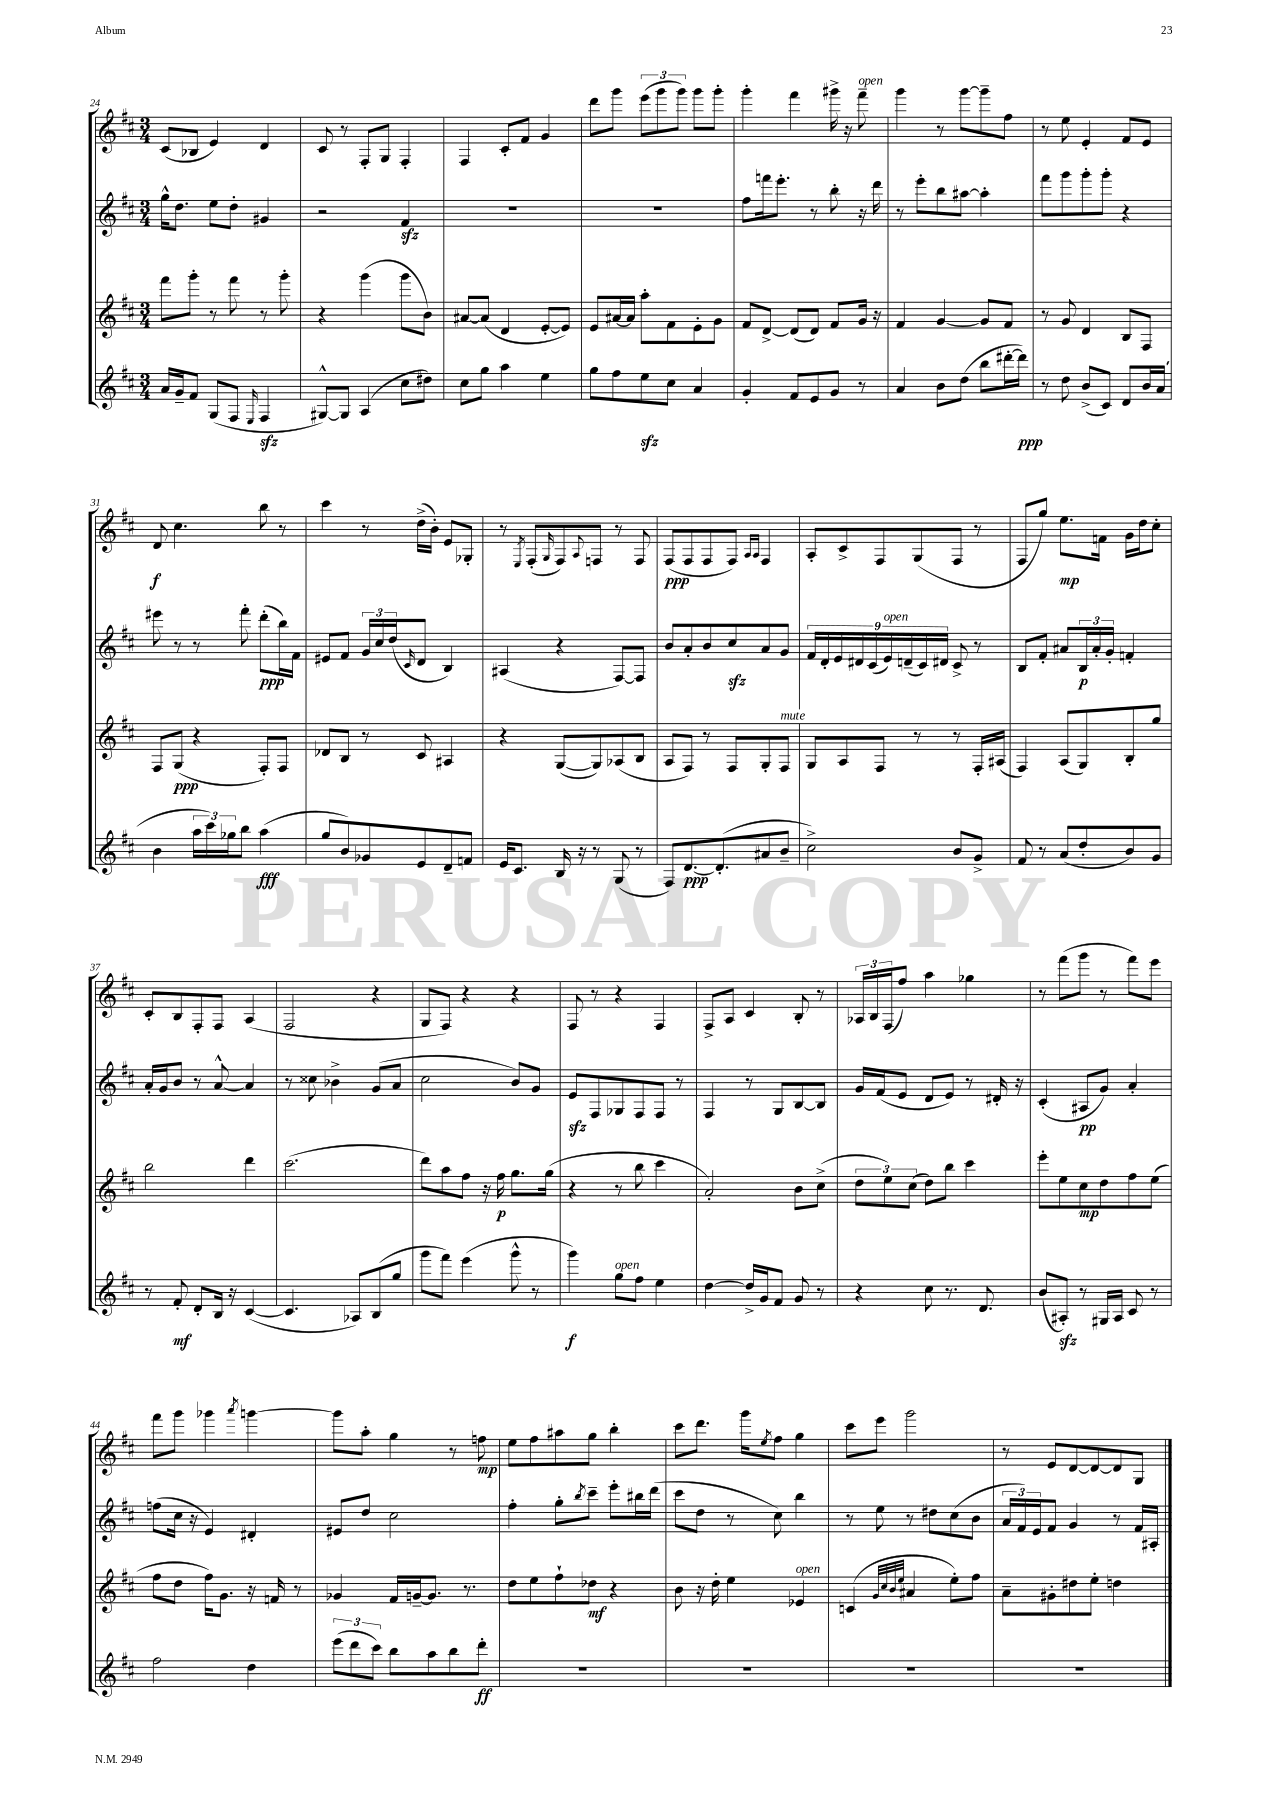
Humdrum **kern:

**kern	**kern	**kern	**kern
*staff4	*staff3	*staff2	*staff1
*clefG2	*clefG2	*clefG2	*clefG2
*k[f#c#]	*k[f#c#]	*k[f#c#]	*k[f#c#]
*M3/4	*M3/4	*M3/4	*M3/4
16a	8fff#	16gg^^	(8c#
16g~	.	8.dd	.
8f#	8ggg'	.	8B-
(8G	8r	8ee	4e)
8F#	8fff#	8dd'	.
16qqE	.	.	.
4F#	8r	4g#	4d
.	8ggg'	.	.
=	=	=	=
[8G#^^)	4r	2r	8c#
8G#]	.	.	8r
(4A	(4ggg	.	8F#'
.	.	.	8G
8cc#	8ggg	4f#	4F#'
8dd#)	8b)	.	.
=	=	=	=
8cc#	[8a#	2.r	4F#
8gg	(8a#]	.	.
4aa	4d	.	8c#'
.	.	.	8f#
4ee	[8e'	.	4g
.	8e])	.	.
=	=	=	=
8gg	8e	2.r	8ddd
8ff#	[16a#	.	8ggg
.	16a#]	.	.
8ee	8aa'	.	(12eee
.	.	.	12ggg
8cc#	8f#	.	.
.	.	.	12ggg)
4a	8e'	.	8ggg
.	8g	.	8ggg'
=	=	=	=
4g'	8f#	8ff#	4ggg'
.	[8d^	16fff	.
.	.	8.eee'	.
8f#	(8d]	.	4fff#
8e	8d)	8r	.
8g	8f#	8bb'	16ggg#^
.	.	.	16r
8r	16g	16r	8fff#~
.	16r	16ddd	.
=	=	=	=
4a	4f#	8r	4ggg
.	.	8eee'	.
8b	[4g	8bb	8r
(8dd	.	[8aa#	[8ggg
8bb	8g]	4aa#']	8ggg~]
[16ddd#'	8f#	.	8ff#
16ddd#])	.	.	.
=	=	=	=
8r	8r	8fff#	8r
8dd	8g	8ggg	8ee
(8b^	4d	8ggg'	4e'
8c#)	.	8ggg'	.
8d	8B	4r	8f#
16b	8F#	.	8e
(16a	.	.	.
=	=	=	=
4b	8F#	8eee#	8d
.	(8G	8r	4.cc#
24aa	4r	8r	.
24ccc#)	.	.	.
24gg-	.	.	.
8bb	.	8fff#'	.
(4aa	8F#')	(8ddd'	8bb
.	8F#	16bb)	8r
.	.	16f#	.
=	=	=	=
8gg	8d-	8e#	4ccc#
8b)	8B	8f#	.
8g-	8r	24g	8r
.	.	24cc#	.
.	.	(24dd	.
.	.	16qqc#	.
8e	8c#	8d	(16dd^
.	.	.	16b')
8d~	4A#	4B)	8e
8f	.	.	8G-'
=	=	=	=
16e	4r	(4A#	8r
8.c#	.	.	.
.	.	.	8qE
.	.	.	(8F#'
.	.	.	16qqG
16B	([8G	4r	8F#)
16r	.	.	.
.	.	.	8qqA
8r	8G])	.	8F
(8G	(8A-	[8F#)	8r
8r	8B	8F#]	8F
=	=	=	=
8F#)	8A	8b	(8F#
[8.d	8F#)	8a'	8F#
.	8r	8b	8F#
(8.d']	.	.	.
.	8F#	8cc#	8F#)
.	.	.	16qqA
.	.	.	16qqA
8a#	8G'	8a	4F#
8b~	8F#	8g	.
=	=	=	=
2cc#^)	8G	18f#	8A'
.	.	18d'	.
.	.	18e	.
.	8A	.	8c#^
.	.	18d#	.
.	.	(18c#	.
.	8F#	.	8F#
.	.	18e)	.
.	.	(18d~	.
.	8r	.	(8G
.	.	18c#)	.
.	.	18d#	.
8b	8r	8c#^	8F#
8g^	16F#'	8r	8r
.	(16A#	.	.
=	=	=	=
8f#	4F#)	8B	8F#
8r	.	8f#'	8gg)
(8a	(8A	8a#	8.ee
8dd'	8G)	24B	.
.	.	24a#'	.
.	.	.	16f
.	.	24g'	.
8b)	8B'	4f'	16g
.	.	.	16dd
8g	8gg	.	8cc#'
=	=	=	=
8r	2bb	16a'	8c#'
.	.	16g	.
8f#'	.	8b	8B
8d'	.	8r	8F#'
16B	.	[8a^^	8F#
16r	.	.	.
([4c#	4ddd	4a]	(4A
=	=	=	=
4.c#]	(2.ccc#	8r	2F#
.	.	8cc##	.
.	.	4b-^	.
8A-)	.	.	.
(8B	.	(8g	4r
8gg	.	8a	.
=	=	=	=
8ggg	8ddd)	2cc#	8G
8fff#)	8aa	.	8F#)
(4eee	8ff#	.	4r
.	16r	.	.
.	16ff#	.	.
8ggg^^	8.gg	8b)	4r
8r	.	8g	.
.	(16gg	.	.
=	=	=	=
4ggg)	4r	8e	8F#
.	.	8F#	8r
8gg	8r	8G-	4r
8ff#	8bb	8F#	.
4ee	4ccc#	8F#	4F#
.	.	8r	.
=	=	=	=
[4dd	2a')	4F#	8F#^
.	.	.	8A
16dd^]	.	8r	4c#
16g	.	.	.
8f#	.	8G	.
8g	8b	[8B	8B'
8r	(8cc#^	8B]	8r
=	=	=	=
4r	12dd	16g	24A-
.	.	.	24B
.	.	(16f#	.
.	12ee)	.	(24F#
.	.	8e	8ff#)
.	(12cc#	.	.
8cc#	8dd)	8d	4aa
8.r	8bb	8e)	.
.	4ccc#	8r	4gg-
8.d	.	.	.
.	.	16d#'	.
.	.	16r	.
=	=	=	=
(8b	8eee'	(4c#'	8r
8A#')	8ee	.	(8fff#
8r	8cc#	8A#	8ggg
16G#	8dd	8g)	8r
16A#	.	.	.
8c#	8ff#	4a'	8fff#)
8r	(8ee	.	8eee
=	=	=	=
2ff#	8ff#	(8ff	8fff#
.	8dd	16cc#	8ggg
.	.	16r	.
.	16ff#)	4e)	4ggg-
.	8.g	.	.
.	.	.	8qaaa
4dd	16r	4d#'	[4ggg
.	16f	.	.
.	8r	.	.
=	=	=	=
(12eee	4g-	8e#	8ggg]
12ddd	.	.	.
.	.	8dd	8aa'
12ccc#)	.	.	.
8bb	16f#	2cc#	4gg
.	[16g~	.	.
8aa	8.g]	.	.
8bb	.	.	8r
.	8.r	.	.
8ddd'	.	.	8ff
=	=	=	=
2.r	8dd	4ff#'	8ee
.	8ee	.	8ff#
.	8ff#`	8gg'	8aa#
.	.	8qbb	.
.	8dd-	8ccc#~	8gg
.	4r	8eee'	4bb'
.	.	16bb#	.
.	.	(16ddd	.
=	=	=	=
2.r	8b	8ccc#	8ccc#
.	16r	8dd	8.ddd
.	16dd'	.	.
.	4ee	8r	.
.	.	.	16ggg
.	.	.	8qee
.	.	8cc#)	8ff#
.	4e-	4bb	4gg
=	=	=	=
2.r	(4c	8r	8ccc#
.	.	8ee	8eee
.	32qqg	.	.
.	32qqcc#	.	.
.	32qqb	.	.
.	32qqee	.	.
.	4a#	8r	2ggg
.	.	8dd#	.
.	8ee')	(8cc#	.
.	8ff#	8b	.
=	=	=	=
2.r	8a~	24a	8r
.	.	24f#)	.
.	.	24e	.
.	8g#'	8f#	8e
.	8dd#	4g	[8d
.	8ee'	.	8d_
.	4dd	8r	8d]
.	.	16f#	8G
.	.	16A#'	.
==	==	==	==
*-	*-	*-	*-
